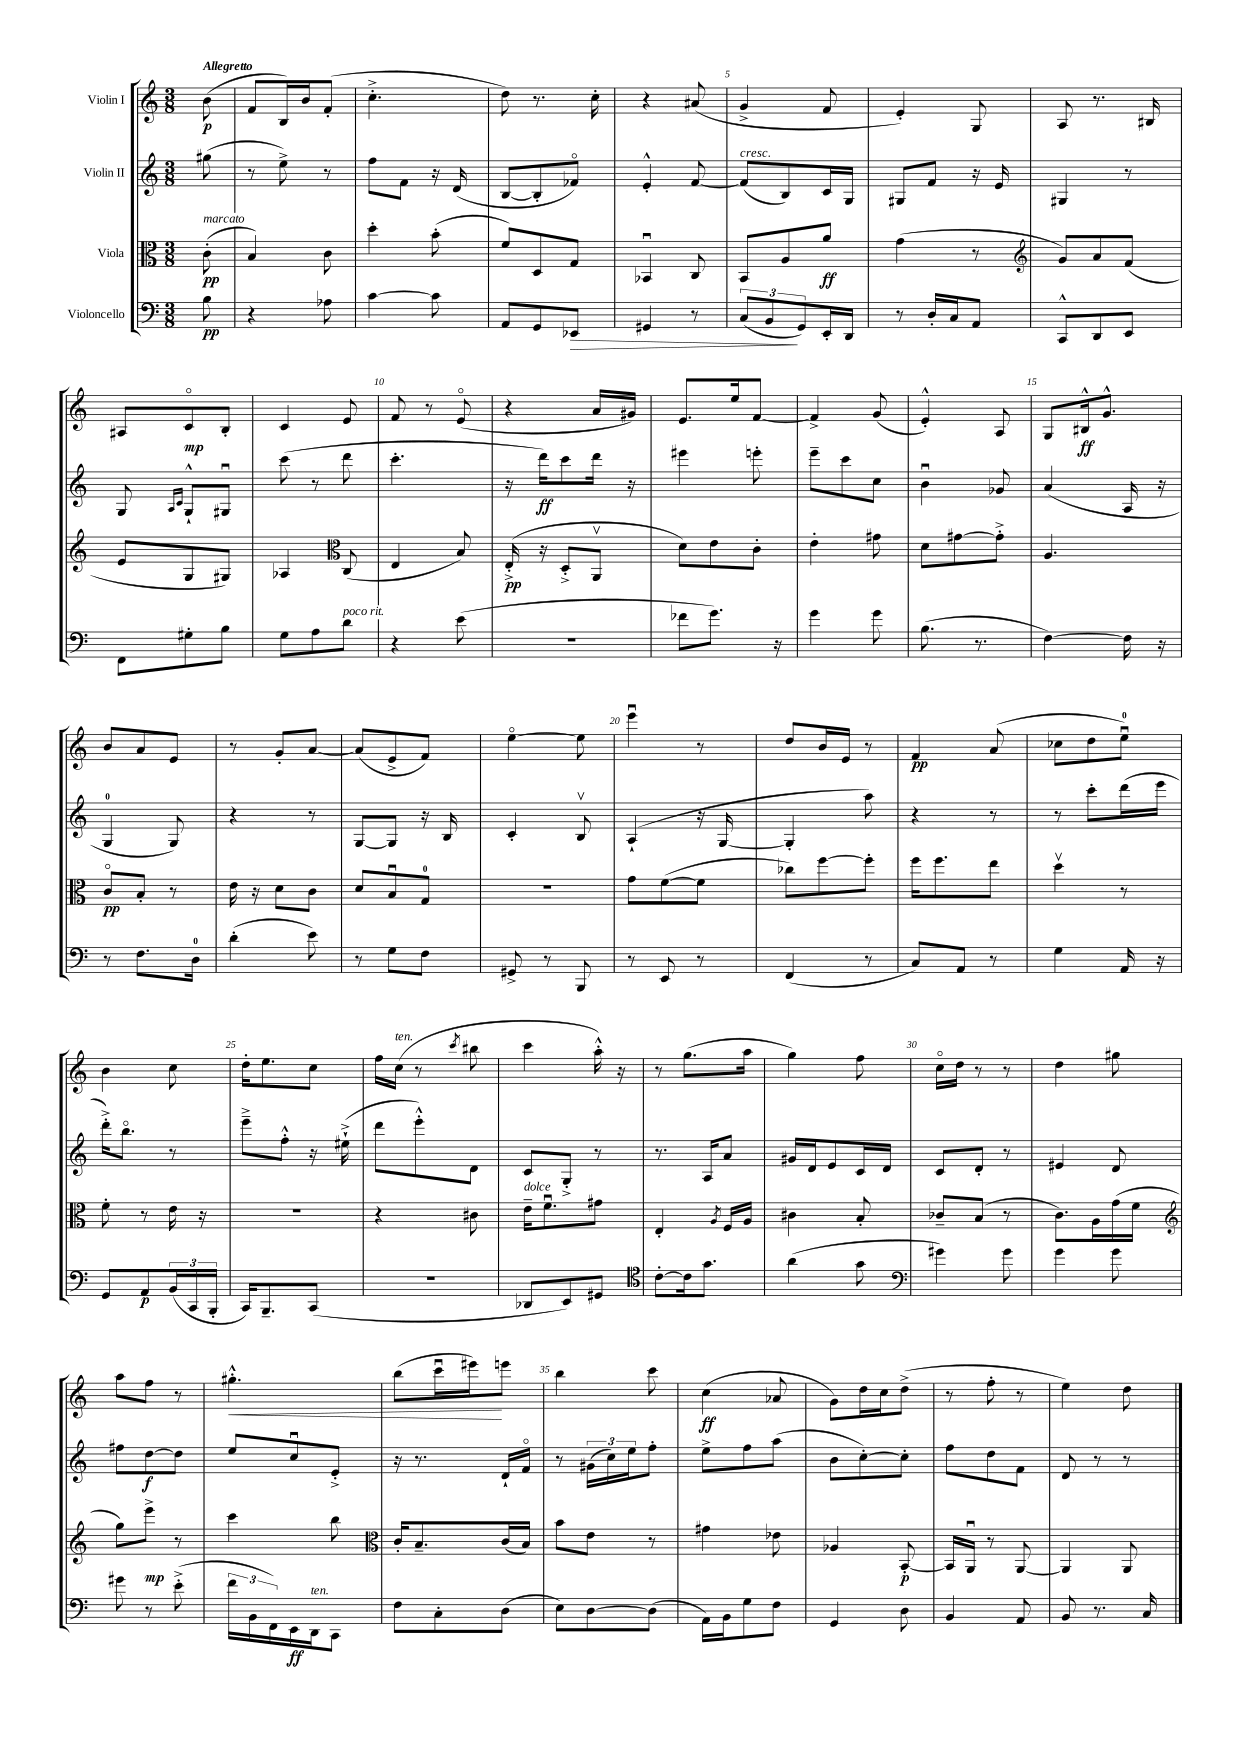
<<
\new StaffGroup <<
\new Staff = "s0" \with { instrumentName = "Violin I" } {
    \clef treble \key c \major \numericTimeSignature \time 3/8 \partial 8 \tempo "Allegretto"
    b'8\p( |
    f'8 b16) b'16 f'8-.( |
    c''4.-.-> |
    d''8) r8. c''16-. |
    r4 ais'8( |
    g'4-> f'8 |
    e'4-.) g8 |
    a8 r8. bis16 |
    ais8 c'8\flageolet\mp b8-. |
    c'4 e'8 |
    f'8 r8 e'8\flageolet( |
    r4 a'16 gis'16) |
    e'8. e''16 f'8~ |
    f'4-> g'8( |
    e'4-.-^) a8 |
    g8 bis16-^\ff g'8.-^ |
    b'8 a'8 e'8 |
    r8 g'8-. a'8~ |
    a'8( e'8-> f'8) |
    e''4~\flageolet e''8 |
    e'''4\downbow r8 |
    d''8 b'16 e'16 r8 |
    f'4\pp a'8( |
    ces''8 d''8 e''8-0\downbow) |
    b'4 c''8 |
    d''16-. e''8. c''8 |
    f''16 c''16^\markup { \italic "ten." }( r8 \acciaccatura { c'''8 } bis''8 |
    c'''4 a''16-.-^) r16 |
    r8 g''8.( a''16 |
    g''4) f''8 |
    c''16\flageolet d''16 r8 r8 |
    d''4 gis''8 |
    a''8 f''8 r8 |
    gis''4.-.-^\< |
    b''8( c'''16\downbow eis'''16\!) e'''8 |
    b''4 c'''8 |
    c''4\ff( aes'8 |
    g'8) d''16 c''16 d''8->( |
    r8 f''8-. r8 |
    e''4) d''8 \bar "|." |
}
\new Staff = "s1" \with { instrumentName = "Violin II" } {
    \clef treble \key c \major \numericTimeSignature \time 3/8 \partial 8
    gis''8( |
    r8 e''8->) r8 |
    f''8 f'8 r16 d'16( |
    b8~ b8-. fes'8\flageolet) |
    e'4-.-^ f'8~ |
    f'8^\markup { \italic "cresc." }( b8) c'16 g16 |
    gis8 f'8 r16 e'16 |
    gis4 r8 |
    g8 \grace { a16 c'16 } g8-!-^ gis8\downbow |
    c'''8( r8 d'''8 |
    c'''4.-. |
    r16 d'''16\ff) c'''8 d'''16 r16 |
    eis'''4 e'''8-. |
    e'''8-- c'''8 c''8 |
    b'4\downbow ges'8 |
    a'4( a16 r16 |
    g4-0 g8) |
    r4 r8 |
    g8~ g8 r16 b16 |
    c'4-. b8\upbow |
    a4-!( r16 g16~ |
    g4-. a''8) |
    r4 r8 |
    r8 c'''8-. d'''16( e'''16 |
    d'''16-.->) b''8.\flageolet r8 |
    e'''8---> f''8-.-^ r16 eis''16-!->( |
    d'''8 e'''8-.-^) d'8 |
    c'8 g8-.-> r8 |
    r8. a16 a'8 |
    gis'16 d'16 e'8 c'16 d'16 |
    c'8 d'8-. r8 |
    eis'4 d'8 |
    fis''8 d''8~\f d''8 |
    e''8 c''8\downbow e'8-.-> |
    r16 r8. d'16-! f'16\flageolet |
    r8 \tuplet 3/2 { gis'16( c''16) e''16 } f''8-. |
    e''8-> f''8 a''8( |
    b'8 c''8~-.) c''8-. |
    f''8 d''8 f'8 |
    d'8 r8 r8 \bar "|." |
}
\new Staff = "s2" \with { instrumentName = "Viola" } {
    \clef alto \key c \major \numericTimeSignature \time 3/8 \partial 8
    c'8-.\pp^\markup { \italic "marcato" }( |
    b4) c'8 |
    d''4-. b'8-.( |
    f'8) d8 g8 |
    bes,4\downbow c8 |
    b,8 a8 a'8\ff |
    g'4( r8 |
    \clef treble g'8) a'8 f'8( |
    e'8 g8 gis8) |
    aes4 \clef alto c8( |
    e4 b8) |
    e16-.->\pp( r16 d8-.-> a,8\upbow |
    d'8) e'8 c'8-. |
    e'4-. gis'8 |
    d'8 gis'8~ gis'8-.-> |
    a4. |
    c'8\flageolet\pp b8-. r8 |
    e'16 r16 d'8 c'8 |
    d'8 b8\downbow g8-0 |
    R4. |
    g'8 f'8~( f'8 |
    ces''8) f''8~ f''8-. |
    f''16 f''8. e''8 |
    d''4\upbow r8 |
    f'8-. r8 e'16 r16 |
    R4. |
    r4 cis'8 |
    e'16--^\markup { \italic "dolce" } f'8.\downbow gis'8 |
    e4-. \acciaccatura { a8 } f16 a16 |
    cis'4 b8-. |
    ces'8-- b8( r8 |
    c'8.) a16 g'16( f'16 |
    \clef treble g''8) e'''8->\mp r8 |
    c'''4 b''8 |
    \clef alto c'16-. b8.-- c'16( b16) |
    b'8 e'8 r8 |
    gis'4 ees'8 |
    aes4 b,8~-.\p |
    b,16 a,16\downbow r8 a,8~ |
    a,4 a,8 \bar "|." |
}
\new Staff = "s3" \with { instrumentName = "Violoncello" } {
    \clef bass \key c \major \numericTimeSignature \time 3/8 \partial 8
    b8\pp |
    r4 aes8 |
    c'4~ c'8 |
    a,8 g,8 ees,8\> |
    gis,4 r8 |
    \tuplet 3/2 { c8( b,8\! g,8) } e,16-. d,16 |
    r8 d16-. c16 a,8 |
    c,8-^ d,8 e,8 |
    f,8 gis8-. b8 |
    g8 a8 d'8^\markup { \italic "poco rit." } |
    r4 e'8( |
    R4. |
    fes'8 g'8.) r16 |
    g'4 g'8 |
    b8.( r8. |
    f4~) f16 r16 |
    r8 f8. d16-0 |
    d'4-.( e'8) |
    r8 g8 f8 |
    gis,8-> r8 b,,8 |
    r8 e,8 r8 |
    f,4( r8 |
    c8) a,8 r8 |
    g4 a,16 r16 |
    g,8 a,8\p \tuplet 3/2 { b,16( c,16 b,,16-. } |
    c,16) b,,8.-- c,8( |
    R4. |
    des,8 e,8) gis,8 |
    \clef tenor c'8~-. c'16 g'8. |
    a'4( g'8 |
    \clef bass gis'4) gis'8 |
    g'4 g'8 |
    gis'8 r8 e'8-.->( |
    \tuplet 3/2 { f'16 b,16 f,16) } e,16\ff d,16^\markup { \italic "ten." } c,8 |
    f8 c8-. d8( |
    e8) d8~ d8( |
    a,16) b,16 g8 f8 |
    g,4 d8 |
    b,4 a,8 |
    b,8 r8. c16 \bar "|." |
}
>>
>>
\layout { \context { \Score \override BarNumber.break-visibility = ##(#f #t #t) barNumberVisibility = #(every-nth-bar-number-visible 5) } }
